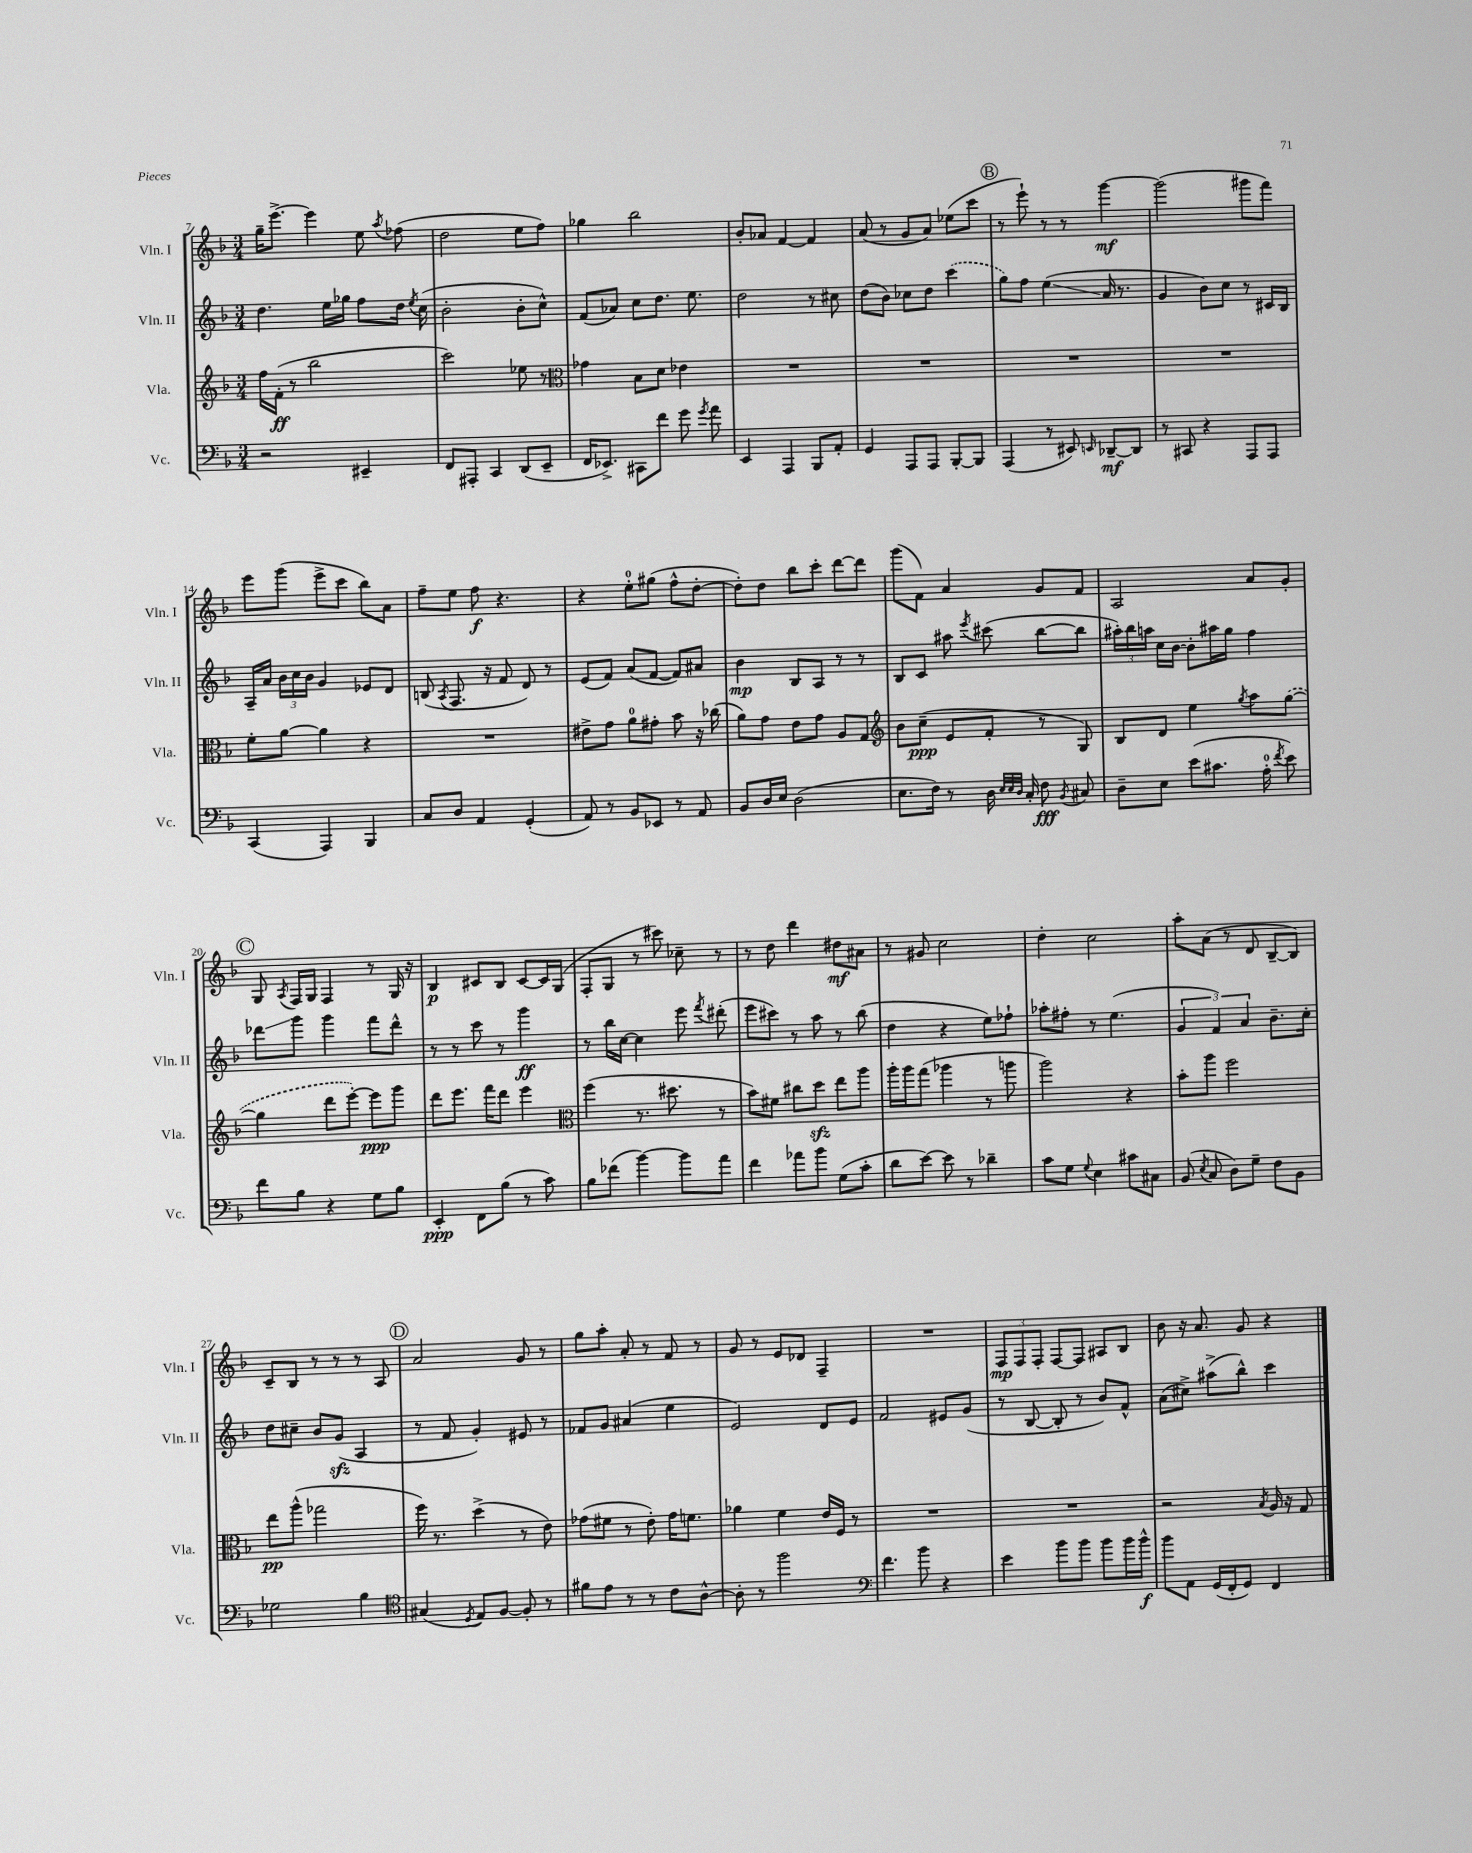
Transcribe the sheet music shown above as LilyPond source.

<<
\new StaffGroup <<
\new Staff = "s0" \with { instrumentName = "Vln. I" shortInstrumentName = "Vln. I" } {
    \clef treble \key f \major \numericTimeSignature \time 3/4
    \autoBeamOff g''16[-- e'''8.]~-> e'''4 e''8 \acciaccatura { a''8 } fes''8( |
    d''2 e''8[ f''8]) |
    ges''4 bes''2 |
    bes'8[-. aes'8] f'4~ f'4 |
    a'8( r8 g'8[ a'8]) ees''8[( c'''8] |
    \mark \markup { \circle "B" } r8 e'''8-!) r8 r8 g'''4~\mf |
    g'''2( gis'''8[ f'''8]) |
    e'''8[ g'''8]( e'''8[-> c'''8] bes''8[) a'8] |
    f''8[-- e''8] f''8\f r4. |
    r4 e''8[-0-. gis''8]( f''8[-^ d''8]~-. |
    d''8[-.) d''8] bes''8[ c'''8]-. d'''8[~ d'''8] |
    g'''8[( f'8]) a'4 g'8[ f'8] |
    a2 a'8[ g'8]-. |
    \mark \markup { \circle "C" } g8 \acciaccatura { a8 } f16[ g16] f4 r8 g16 r16 |
    bes4\p cis'8[ bes8] cis'8[~ cis'16 g16]( |
    f8[-. g8] r8 cis'''8) ces''8-- r8 |
    r8 d''8 d'''4 dis''8[\mf ais'8] |
    r8 gis'8 c''2 |
    d''4-. c''2 |
    a''8[-. a'8]( r8 d'8 bes8[~-- bes8]) |
    c'8[-- bes8] r8 r8 r8 a8 |
    \mark \markup { \circle "D" } a'2 g'8 r8 |
    g''8[ a''8]-. a'8-. r8 f'8 r8 |
    g'8 r8 e'8[ des'8] f4-- |
    R2. |
    \tuplet 3/2 { f8[\mp f8 f8]-. } f8[~ f8] ais8[ bes8] |
    bes'8 r16 a'8. g'8 r4 \bar "|." |
}
\new Staff = "s1" \with { instrumentName = "Vln. II" shortInstrumentName = "Vln. II" } {
    \clef treble \key f \major \numericTimeSignature \time 3/4
    \autoBeamOff d''4. e''16[ ges''16] f''8[ d''16] \acciaccatura { e''8 } c''16( |
    bes'2-. bes'8[-. c''8]-^) |
    f'8[( aes'8]) c''8[ d''8.] e''8. |
    d''2 r8 cis''8 |
    d''8[( bes'8]) ces''8[ d''8] \once \slurDashed c'''4( |
    \mark \markup { \circle "B" } g''8[) f''8] e''4\glissando( a'16 r8. |
    g'4 bes'8[) c''8] r8 cis'16[ bes16] |
    a16[-- a'16] \tuplet 3/2 { bes'16[ c''16 bes'16] } g'4 ees'8[ d'8] |
    b8( \acciaccatura { a8 } f8. r16 f'8 d'8) r8 |
    e'8[( f'8]) a'8[( f'8]~ f'8[) ais'8] |
    bes'4\mp bes8[ a8] r8 r8 |
    bes8[ c'8] ais''8 \acciaccatura { e'''8 } cis'''8( bes''8[~ bes''8] |
    \tuplet 3/2 { ais''16[-.) bes''16 a''16] } c''16[ bes'16]~ bes'8[-. ais''16 g''16] f''4 |
    \mark \markup { \circle "C" } des'''8[\glissando g'''8] g'''4 f'''8[ des'''8]-^ |
    r8 r8 c'''8 r8 g'''4\ff |
    r8 bes''16[ c''16]~ c''4 e'''8 \acciaccatura { f'''8 } dis'''8-.( |
    e'''8[ cis'''8]) r8 a''8 r8 bes''8( |
    d''4 r4 e''8[) fes''8]-! |
    aes''8[-. fis''8]-. r8 e''4.( |
    \tuplet 3/2 { g'4 f'4) a'4 } bes'8.[-- c''16]-. |
    d''8[ cis''8]-- bes'8[ g'8]\sfz( a4 |
    \mark \markup { \circle "D" } r8 f'8 g'4-.) eis'8 r8 |
    fes'8[ g'8] ais'4( e''4 |
    e'2) d'8[ e'8] |
    f'2 eis'8[ g'8]( |
    r8 bes8~ bes8-. r8 bes'8[) f'8]-^ |
    a'8[( cis''8]->) ais''8[->( bes''8]-^) c'''4 \bar "|." |
}
\new Staff = "s2" \with { instrumentName = "Vla." shortInstrumentName = "Vla." } {
    \clef treble \key f \major \numericTimeSignature \time 3/4
    \autoBeamOff f''16[ f'16]-.\ff( r8 bes''2 |
    c'''2) ees''8 r8 |
    \clef alto ges'4 bes8[ d'8] ees'4 |
    R2. |
    R2. |
    \mark \markup { \circle "B" } R2. |
    R2. |
    f'8[-. a'8]~ a'4 r4 |
    R2. |
    eis'8[-> g'8] a'8[-0 gis'8]-. bes'8 r16 ces''16( |
    a'8[) g'8] e'8[ g'8] a8[ g8] |
    \clef treble bes'8[ c''8]--\ppp( e'8[ f'8]-. r8 g8) |
    bes8[ d'8] e''4 \acciaccatura { g''8 } a''8[ \once \slurDashed g''8]~( |
    \mark \markup { \circle "C" } g''4 d'''8[ e'''8]~-.) e'''8[\ppp g'''8] |
    d'''8[ e'''8.] f'''16[ d'''8] e'''4 |
    \clef alto f''4( r8. dis''8. r8 |
    bes'8[) fis'8] cis''8[ d''8]\sfz e''8[ a''8] |
    a''16[-. a''16 g''8]( aes''4 r8 a''8 |
    a''2) r4 |
    bes'8[-. a''8] f''2 |
    e''8[\pp a''8]-^( ges''2 |
    \mark \markup { \circle "D" } f''16) r8. d''4->( r8 e'8) |
    ges'8[( fis'8] r8 e'8-.) ges'16[ f'8.] |
    aes'4 f'4 e'16[ f16] r8 |
    R2. |
    R2. |
    r2 \acciaccatura { bes8 } a16 r16 g8 \bar "|." |
}
\new Staff = "s3" \with { instrumentName = "Vc." shortInstrumentName = "Vc." } {
    \clef bass \key f \major \numericTimeSignature \time 3/4
    \autoBeamOff r2 eis,4-- |
    f,8[ ais,,8]-. c,4 d,8[( e,8]-- |
    f,16[ ees,8.]->) cis,8[ f'8] g'8 \acciaccatura { g'8 } a'8 |
    e,4 a,,4 bes,,8[ a,8]-. |
    g,4 a,,8[ a,,8] bes,,8[~-. bes,,8] |
    \mark \markup { \circle "B" } a,,4( r8 eis,8) \grace { e,16 } des,8[~--\mf des,8] |
    r8 cis,8 r4 a,,8[ a,,8] |
    c,4( a,,4) bes,,4 |
    c8[ d8] a,4 g,4-.( |
    a,8) r8 bes,8[ ees,8] r8 a,8 |
    bes,8[ d16 e16] d2( |
    e8.[ f16]) r8 d16 \grace { e32[ e32 d32] } c16-. f8\fff \acciaccatura { bes,8 } cis8 |
    d8[-- e8] e'8[( cis'8.] a16-0-. \acciaccatura { f'8 } e'8) |
    \mark \markup { \circle "C" } f'8[ bes8] r4 g8[ bes8] |
    e,4-.\ppp f,8[ bes8]( r8 c'8) |
    bes8[ fes'8]( bes'4~) bes'8[ a'8] |
    f'4 aes'8[ bes'8] g8[( c'8]-. |
    d'8[ e'8]~) e'8 r8 des'4-- |
    c'8[ g8] \appoggiatura { g8 } e4 cis'8[ cis8] |
    bes,8( \acciaccatura { e8 } c8 d8[) g8]-- f8[ bes,8] |
    ges2 bes4 |
    \mark \markup { \circle "D" } \clef tenor gis4( \acciaccatura { d8 } e8[) f8]~ f8-. r8 |
    fis'8[ e'8] r8 r8 c'8[ a8]~-^ |
    a8-. r8 f''2 |
    \clef bass f'4. bes'8 r4 |
    e'4 bes'8[ bes'8] bes'8[ bes'16 bes'16]-^\f |
    bes'8[ a,8] g,16[( f,16-. g,8]) f,4 \bar "|." |
}
>>
>>
\layout { \context { \Score currentBarNumber = #7 } }
